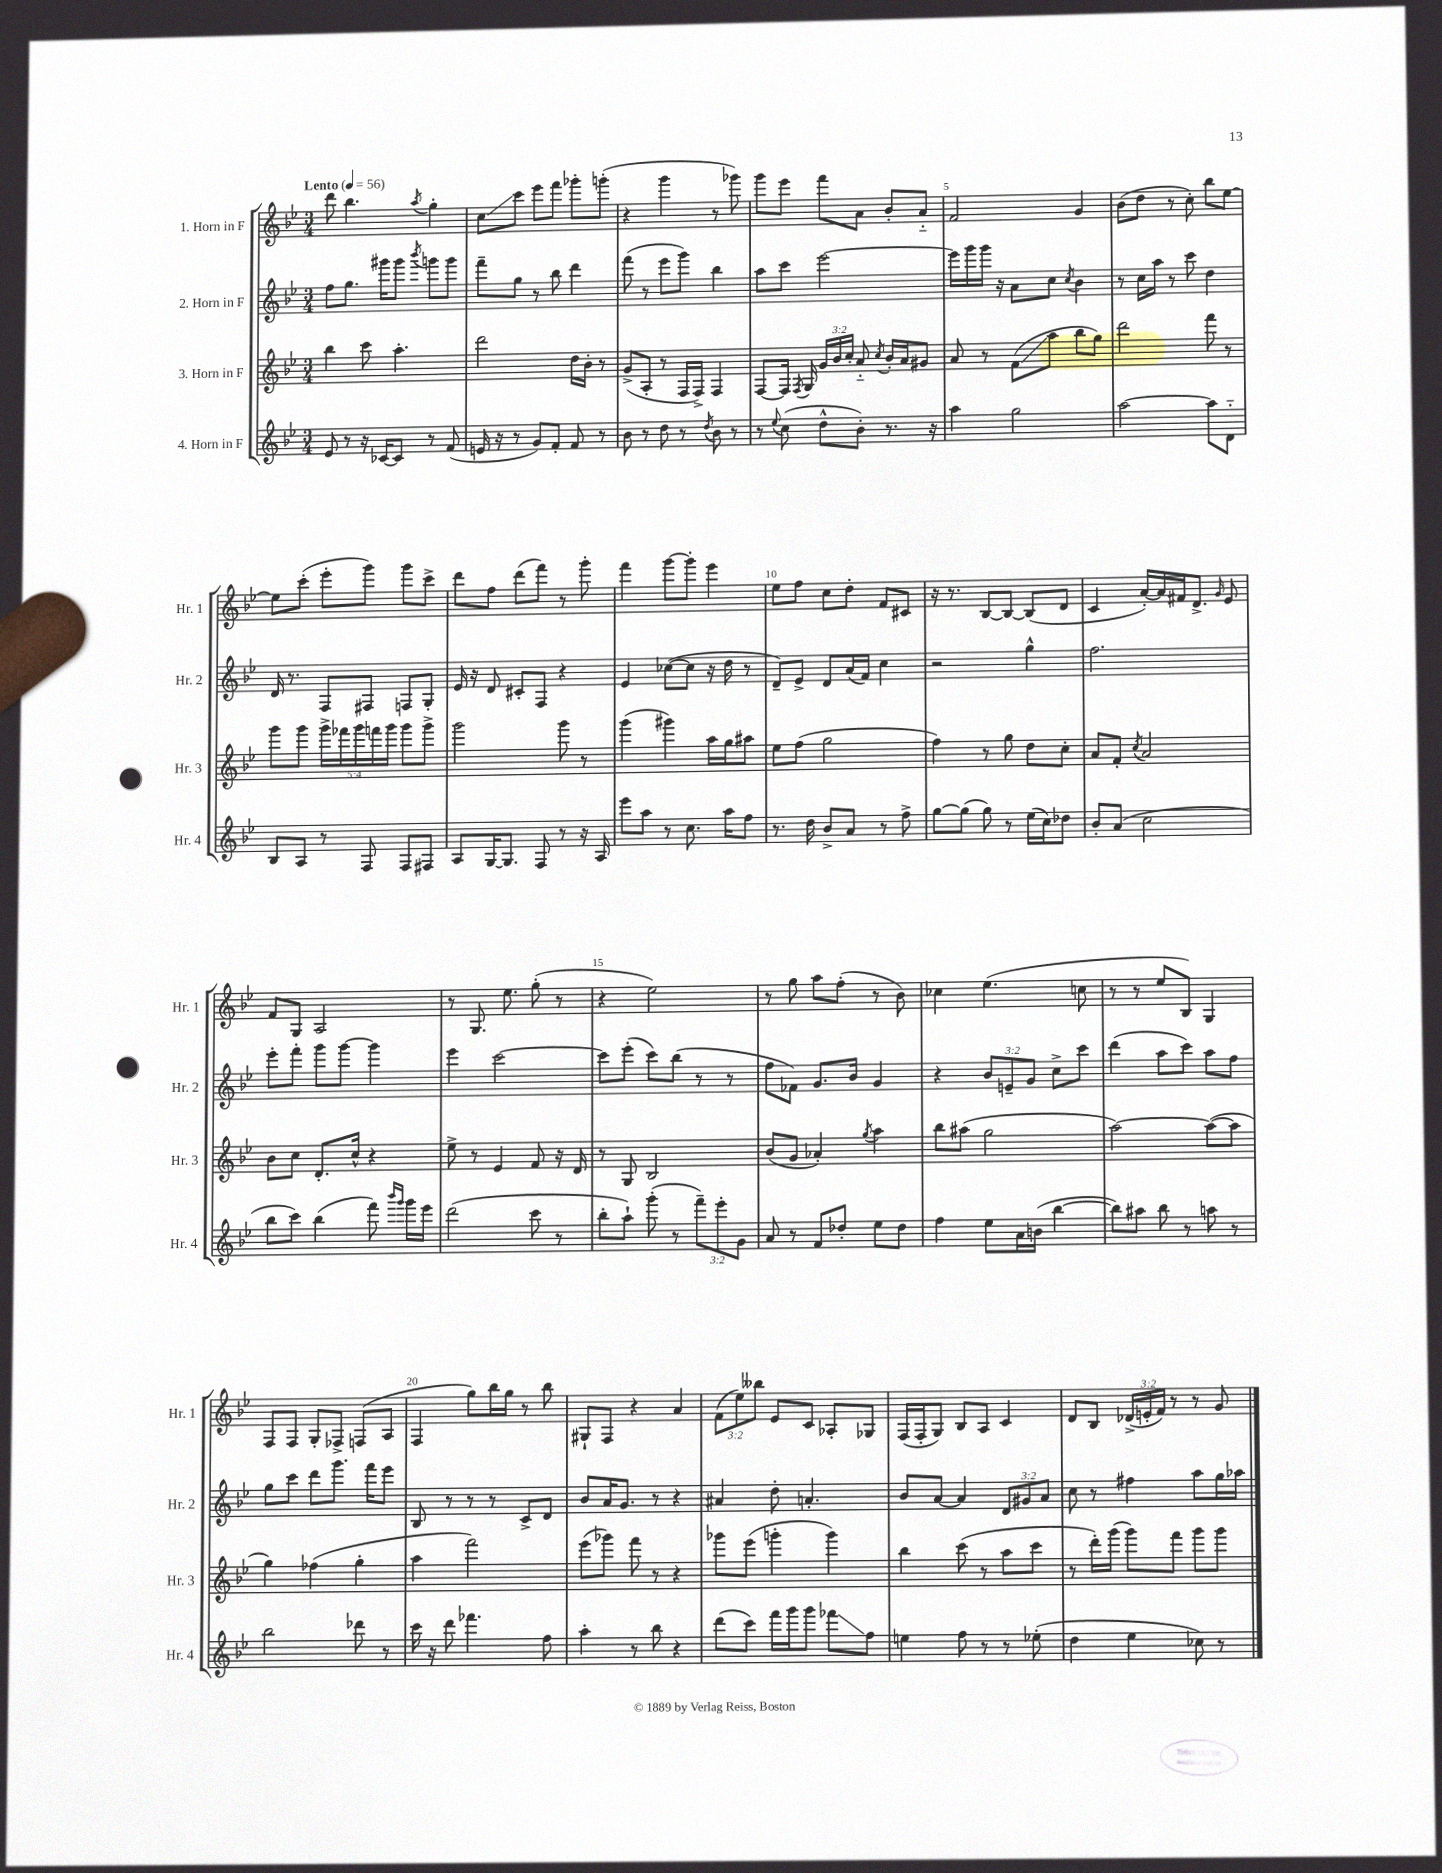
<<
\new StaffGroup <<
\new Staff = "s0" \with { instrumentName = "1. Horn in F" shortInstrumentName = "Hr. 1" } {
    \clef treble \key bes \major \numericTimeSignature \time 3/4 \override Staff.TupletNumber.text = #tuplet-number::calc-fraction-text \tempo "Lento" 4 = 56
    \autoBeamOff d'''8 bes''4. \acciaccatura { a''8 } g''4-. |
    c''8[\glissando c'''8] ees'''8[ f'''8] ges'''8[-. g'''8]-.( |
    r4 g'''4 r8 ges'''8) |
    g'''8[ ees'''8] f'''8[ a'8] bes'8[-. a'8]-_ |
    f'2 g'4 |
    bes'8[( d''8] r8 c''8-.) bes''8[ ees''8]~ |
    ees''8[ c'''8]-.( ees'''8[-. g'''8]) g'''8[ c'''8]-> |
    d'''8[ f''8] d'''8[( f'''8]) r8 g'''8-. |
    f'''4 g'''8[~ g'''8]-. ees'''4 |
    ees''8[ f''8] c''8[ d''8]-. f'8[ cis'8] |
    r16 r8. bes8[~ bes8]~ bes8[( d'8] |
    c'4 a'16[~-.) a'16 fis'16 d'8.]-> \grace { g'16 } ees'8 |
    f'8[ g8] a2 |
    r8 g8. ees''8. g''8-.( r8 |
    r4 ees''2) |
    r8 g''8 a''8[ f''8]-.( r8 bes'8) |
    ces''4 ees''4.( c''8 |
    r8 r8 ees''8[ bes8]) g4 |
    f8[ f8] g8[-. fes8]-> f8[( a8] |
    f4 g''8[) bes''16 g''16] r8 bes''8 |
    gis8[-! f8] r4 a'4 |
    \tuplet 3/2 { f'8[( ees''8) beses''8] } ees'8[ c'8] aes8[-. ges8] |
    f16[( f16-. g8]) bes8[ a8] c'4 |
    d'8[ bes8] \tuplet 3/2 { des'16[->( e'16-. f'16]) } r8 r8 g'8 \bar "|." |
}
\new Staff = "s1" \with { instrumentName = "2. Horn in F" shortInstrumentName = "Hr. 2" } {
    \clef treble \key bes \major \numericTimeSignature \time 3/4 \override Staff.TupletNumber.text = #tuplet-number::calc-fraction-text
    \autoBeamOff f''8[ g''8.] gis'''16[ gis'''8] \acciaccatura { bes'''8 } g'''8[ g'''8] |
    f'''8[-- g''8] r8 bes''8 d'''4 |
    f'''8( r8 ees'''8[ g'''8]) bes''4 |
    a''8[ c'''8] ees'''2~ |
    ees'''16[ g'''16 g'''16] r16 a'8[ c''8] \acciaccatura { c''8 } bes'4 |
    r8 c''16[ a''16] r8 c'''8 d''4 |
    d'16 r8. f8[ fis8] f8[ g8]-. |
    ees'16 r16 d'8 cis'8[-. f8] r4 |
    ees'4 ces''8[~( ces''8] r16 d''16 r8 |
    d'8[--) ees'8]-> d'8[ a'16( f'16]) c''4 |
    r2 g''4-^ |
    f''2. |
    ees'''8[-. f'''8]-. g'''8[ g'''8]~ g'''4 |
    ees'''4 c'''2~ |
    c'''8[ ees'''8]-.( c'''8[) bes''8]( r8 r8 |
    f''8[ fes'8]) g'8.[ bes'16] g'4 |
    r4 \tuplet 3/2 { bes'8[ e'8-- g'8] } c''8[-> c'''8] |
    d'''4( a''8[ c'''8]) a''8[ f''8] |
    g''8[ c'''8] d'''8[ g'''8.] f'''16[ ees'''8] |
    bes8 r8 r8 r8 c'8[-> d'8] |
    bes'8[ a'16 g'8.] r8 r4 |
    ais'4 d''8-. a'4.-. |
    bes'8[ a'8]~ a'4 \tuplet 3/2 { d'8[ gis'8 a'8] } |
    c''8 r8 fis''4 a''8[ g''16 aes''16] \bar "|." |
}
\new Staff = "s2" \with { instrumentName = "3. Horn in F" shortInstrumentName = "Hr. 3" } {
    \clef treble \key bes \major \numericTimeSignature \time 3/4 \override Staff.TupletNumber.text = #tuplet-number::calc-fraction-text
    \autoBeamOff bes''4 c'''8 a''4.-. |
    d'''2 d''16[ bes'16]-. r8 |
    g'8[->( a8]-. r8 f16[ f16]->) f4 |
    f8[~ f16] \acciaccatura { f8 } g16 \tuplet 3/2 { g'16[ bes'16 c''16]-. } a'8-_ \acciaccatura { c''8 } bes'16[-. a'16 gis'8] |
    a'8 r8 f'8[\glissando( a''8] bes''8[ g''8]) |
    d'''2 f'''8 r8 |
    g'''8[ g'''8] \tuplet 5/4 { g'''16[-> fes'''16 g'''16 f'''16 g'''16] } g'''8[ g'''8]-> |
    g'''2 g'''8 r8 |
    g'''4( gis'''4) a''16[ g''16 ais''8] |
    ees''8[ f''8]( g''2 |
    f''4) r8 g''8 d''8[ c''8]-. |
    a'8[ f'8]-. \acciaccatura { c''8 } a'2 |
    bes'8[ c''8] d'8.[-. c''16]-^ r4 |
    ees''8-> r8 ees'4 f'8 r16 d'16 |
    r8 g8 bes2 |
    bes'8[( g'8] aes'4-.) \acciaccatura { g''8 } a''4 |
    bes''8[ ais''8]( g''2 |
    a''2~) a''8[~( a''8] |
    g''4) fes''4( g''4-. |
    a''4 f'''2) |
    ees'''8[( ges'''8]) f'''8 r8 r4 |
    ges'''8[ ees'''8]( g'''4-. g'''4) |
    bes''4 c'''8( r8 a''8[ c'''8] |
    r8 d'''16[-.) g'''16]( g'''8[) f'''8] g'''8[ g'''8] \bar "|." |
}
\new Staff = "s3" \with { instrumentName = "4. Horn in F" shortInstrumentName = "Hr. 4" } {
    \clef treble \key bes \major \numericTimeSignature \time 3/4 \override Staff.TupletNumber.text = #tuplet-number::calc-fraction-text
    \autoBeamOff ees'8 r8 r16 ces'16[~ ces'8] r8 f'8( |
    e'16 r16 r8 g'8[) f'8]-. f'8 r8 |
    bes'8 r8 d''8 r8 \acciaccatura { d''8 } bes'8 r8 |
    r8 \appoggiatura { ees''8 } c''8( d''8[-^ bes'8]-.) r8. r16 |
    a''4 g''2 |
    a''2~ a''8[ d'8]-_ |
    bes8[ a8] r8 f8 f8[ fis8] |
    a8[ g16~ g8.] f8 r8 r16 a16 |
    ees'''8[ a''8] r8 c''8. a''16[ f''8] |
    r8. d''16 bes'8[-> a'8] r8 f''8-> |
    g''8[~ g''8]( g''8) r8 ees''16[( c''16) des''8] |
    bes'8[-. a'8]( c''2 |
    bes''8[ c'''8]) bes''4( f'''8) \grace { bes'''16[ g'''16] } g'''16[ ees'''16] |
    d'''2( c'''8 r8 |
    bes''8[-. a''8]-!) g'''8-.( r8 \tuplet 3/2 { f'''8[--) ees'''8-. g'8] } |
    a'8 r8 f'8[ des''8]-. ees''8[ des''8] |
    f''4 ees''8[ a'16 b'16]( bes''4~ |
    bes''8[) ais''8] bes''8 r8 a''8 r8 |
    bes''2 des'''8 r8 |
    c'''16 r16 d'''8 fes'''4. f''8 |
    a''4-. r8 bes''8 r4 |
    d'''8[( c'''8]) f'''16[ g'''16 g'''8] fes'''8[\glissando f''8] |
    e''4 f''8 r8 r8 ees''8-.( |
    d''4 ees''4 ces''8) r8 \bar "|." |
}
>>
>>
\layout { \context { \Score \override BarNumber.break-visibility = ##(#f #t #t) barNumberVisibility = #(every-nth-bar-number-visible 5) } }
